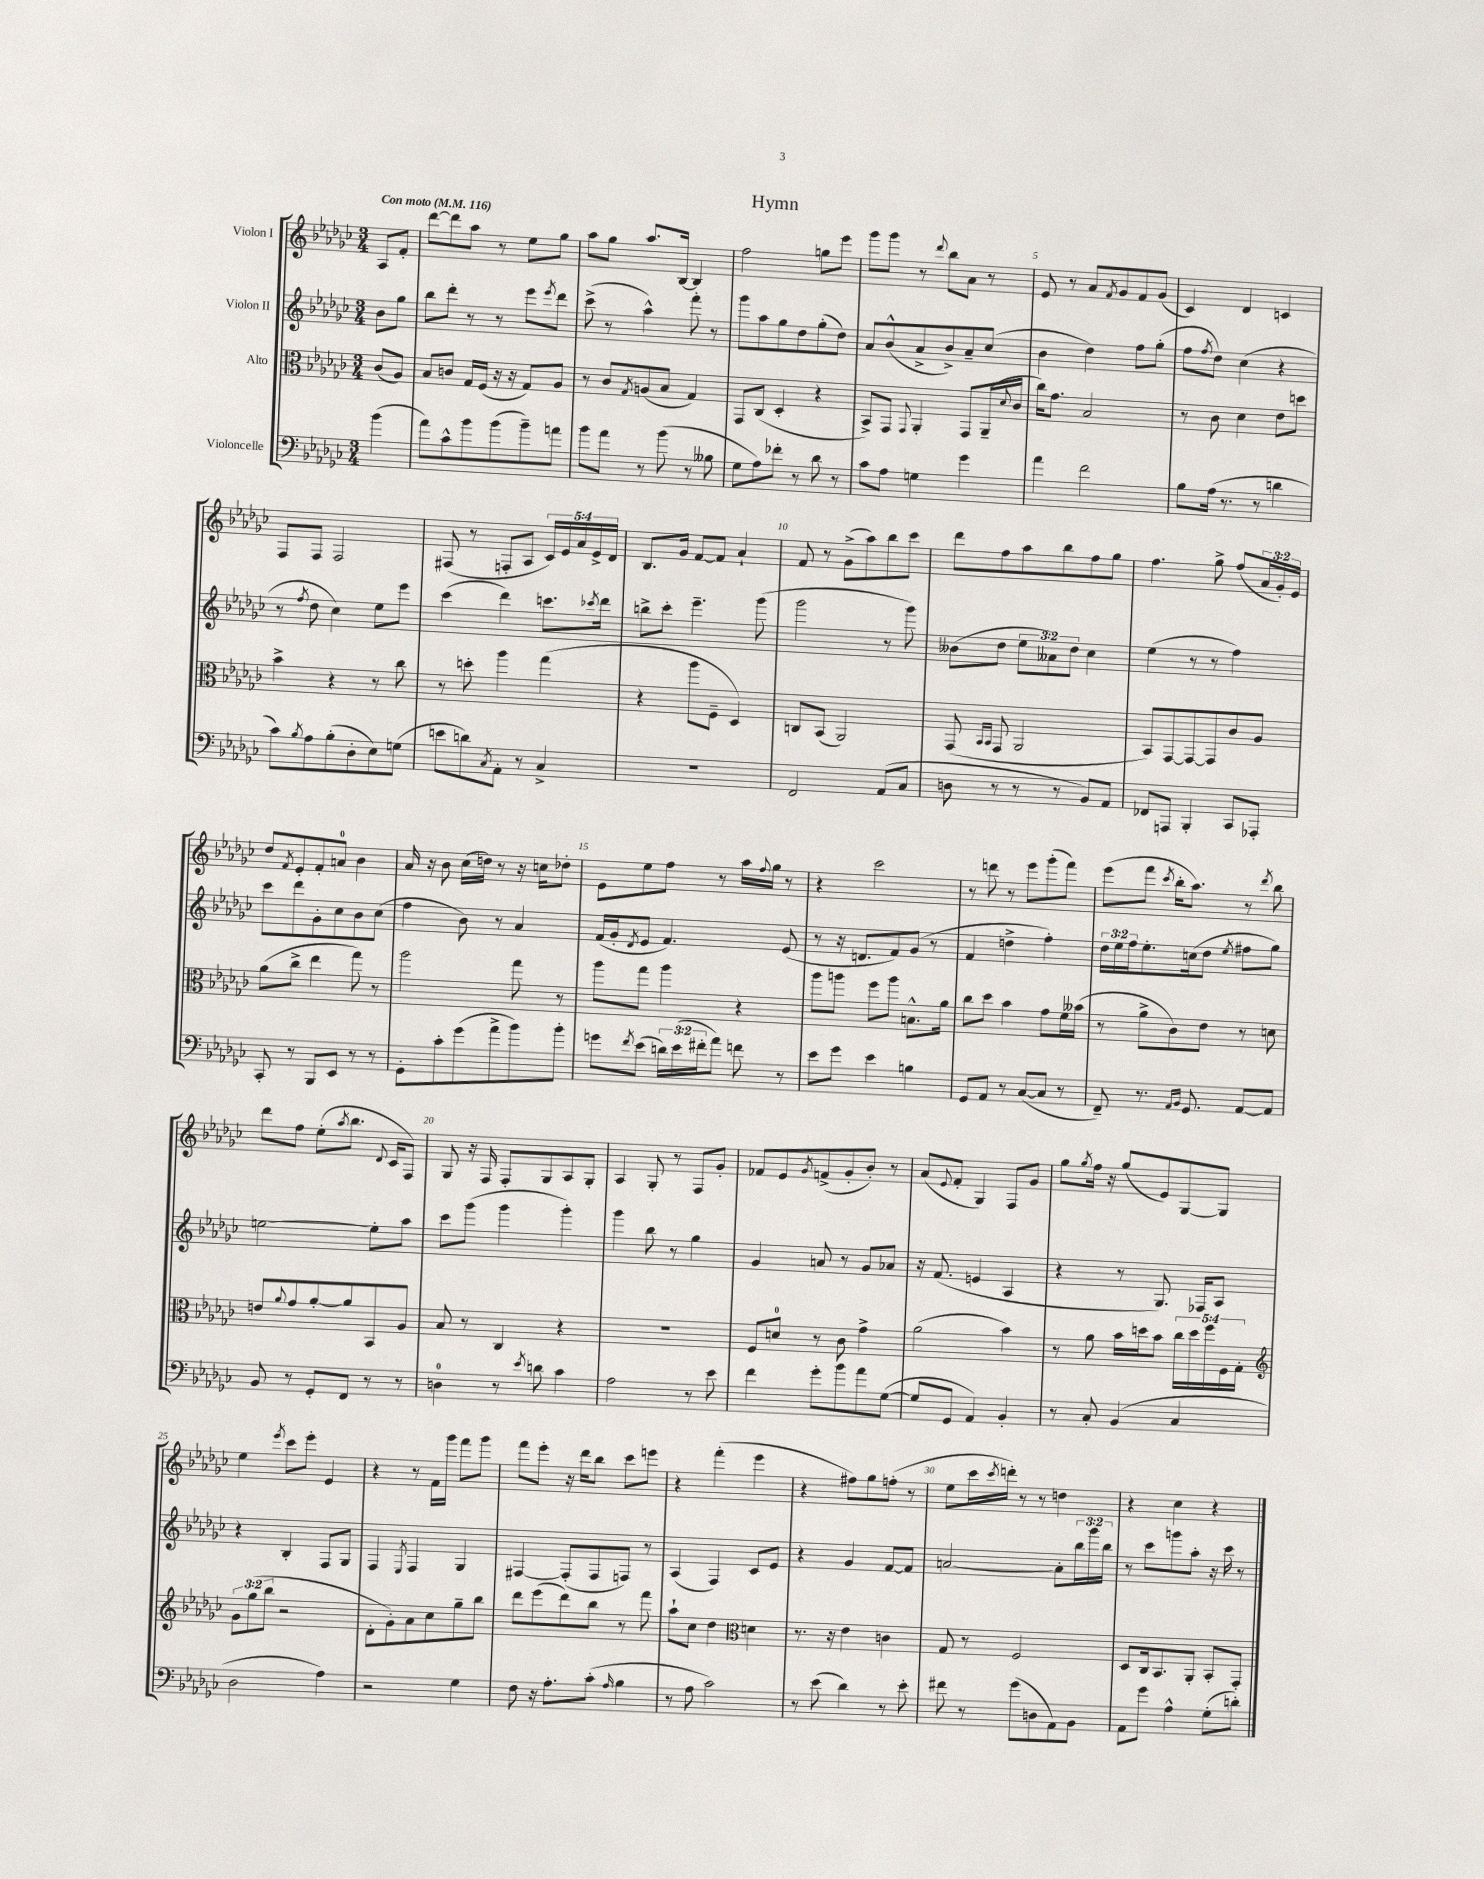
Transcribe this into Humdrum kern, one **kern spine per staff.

**kern	**kern	**kern	**kern
*part4	*part3	*part2	*part1
*staff4	*staff3	*staff2	*staff1
*I"Violoncelle	*I"Alto	*I"Violon II	*I"Violon I
*clefF4	*clefC3	*clefG2	*clefG2
*k[b-e-a-d-g-c-]	*k[b-e-a-d-g-c-]	*k[b-e-a-d-g-c-]	*k[b-e-a-d-g-c-]
*M3/4	*M3/4	*M3/4	*M3/4
*MM116	*MM116	*MM116	*MM116
=	=	=	=
!	!	!	!LO:TX:a:B:t=Con moto
(4b-\	(8c-/L	8b-\L	8A-/L
.	8A-/J)	8gg-\J	8f'/J
=1	=1	=1	=1
8a-\L)	8B-/L	8bb-\L	[8ddd-\L
8c-^^\	8cn/J	8ddd-'\J	8ddd-\]
8b-\	16G-/LL	8r	8aa-\J
.	(16F/JJ	.	.
(8b-\	16r	8r	8r
.	16r	.	.
8b-~\)	8G-/L)	8eee-\L	8ee-\L
.	.	8qeee-/	.
8an\J	8A-/J	8ddd-\J	8gg-\J
=2	=2	=2	=2
8b-\L	8r	(8ccc-^\	8aa-\L
8a-\J	8c-/L	8r	8gg-\J
.	8qG-/	.	.
8r	(8An/	4aa-^^\)	8.aa-/L
(8b-\	8B-/J	.	.
.	.	.	[16B-/Jk
8r	4G-/)	8fff'\	4B-/]
8B--X\	.	8r	.
=3	=3	=3	=3
8G-\L	8GG-/L	8ggg-\L	2ff\
8A-\)	(8C-/J	8aa-\	.
8f-X'\J	4D-'/	8gg-\	.
8r	.	8dd-\	.
8d-\	4r	(8gg-'\	8ggn\L
8r	.	8dd-\J)	8eee-\J
=4	=4	=4	=4
8c-\L	8BB-^/L)	8a-/L	8ggg-\L
8A-\J	8GG-/J	(8b-^^/	8ggg-\J
.	8qqGG-/	.	.
4Gn\	4AA-'/	8a-^/	8r
.	.	.	8qqddd-/
.	.	8b-^/)	8bb-\L
4g-\	8GG-/L	8a-~/	8a-\J
.	(16AA-~/L	(8cc-/J	8r
.	8qqd-/	.	.
.	16c-/JJ	.	.
=5	=5	=5	=5
4a-\	16cc-\KL)	4b-\	8e-/
.	8.g-\J	.	.
.	.	.	8r
2f\	2B-/	4dd-\)	8a-/L
.	.	.	8qf/
.	.	.	8g-/
.	.	8ff\L	8f/
.	.	(8gg-'\J	(8g-/J
=6	=6	=6	=6
8B-\L	8r	8ff\L	4c-/)
.	.	8qff/	.
(16A-\Jk	8c-\	8dd-\J)	.
8.r	.	.	.
.	4d-\	(4cc-\	4d-/
8r	.	.	.
4dn\	8e-\L	4r	4cn/
.	8ddn\J	.	.
!!LO:LB:g=z
=7	=7	=7	=7
8c-\L)	4b-^\	8r	8F/L
8qB-/	.	8qff/	.
8A-\	.	8dd-\	8F/J
(8B-'\	4r	4cc-\)	2F/
8D-'\	.	.	.
8E-\)	8r	8ee-\L	.
(8Gn\J	8cc-\	8eee-\J	.
=8	=8	=8	=8
8en\L	8r	(4ccc-\	(8F#X/
8dn\)	8ddn'\	.	8r
8qC-/	.	.	.
8AA-'\J	4aa-\	4ddd-\)	8Fn'/L
8r	.	.	8A-/J
4C-^/	(4gg-\	8.cccn\L	20c-/LL)
.	.	.	20e-/
.	.	.	20a-/
.	.	.	20e-^/
.	.	8qccc-X/	.
.	.	16ddd-\Jk	.
.	.	.	20d-/JJ
=9	=9	=9	=9
2.r	4r	8bbn^\L	8.B-/L
.	.	8ccc-'\J	.
.	.	.	16g-/Jk
.	8aa-\L	4.eee-~\	[8f/L
.	8F~\J	.	8f/J]
.	4D-/)	.	4a-`/
.	.	(8ggg-\	.
=10	=10	=10	=10
2FF/	8Cn/L	2ggg-\	8f/
.	(8BB-/J	.	8r
.	2AA-/)	.	(8g-^\L
.	.	.	8aa-\)
(8AA-/L	.	8r	8bb-\
8C-/J	.	8ggg-\)	8ccc-\J
=11	=11	=11	=11
8Dn\	(8GG-/	(8b--X\L	8ddd-\L
.	16qqBB-/LL	.	.
.	16qqBB-/JJ	.	.
8r	8GG-/	8dd-\J	8ff\
8r	2AA-/	12ee-\L	8aa-\
.	.	12a--X\)	.
8r	.	.	8bb-\
.	.	12dd-\J	.
8BB-/L)	.	4cc-\	8ff\
8AA-/J	.	.	8gg-\J
=12	=12	=12	=12
8FF-X/L	8BB-/L)	(4ee-\	4.ff\
8AAAn/J	[8GG-/	.	.
4BBB-'/	8GG-/_	8r	.
.	8GG-/]	8r	8gg-^\
8CC-/L	8c-/	4ff\)	(8ff/L
8AAA-X'/J	8A-/J	.	24a-/L
.	.	.	24g-'/)
.	.	.	24e-/JJ
!!LO:LB:g=z
=13	=13	=13	=13
8CC-'/	(8a-\L	8ccc-\L	8dd-/L
.	.	.	8qf/
8r	8cc-^\J	8ddd-\	8e-'/
8BBB-/L	4ee-\	8g-'\	8f'/
8EE-/J	.	8cc-\	8an/J
8r	8gg-\)	8b-\	4b-\
8r	8r	(8cc-\J	.
=14	=14	=14	=14
8GG-'\L	2aa-\	4ff\	16a-/
.	.	.	16r
8c-'\	.	.	8b-\
(8g-\	.	8b-\)	(16cc-\LL
.	.	.	16ddn\JJ)
8a-^\	.	8r	8r
8b-\)	8gg-\	4a-/	16r
.	.	.	16ccn\KL
8b-'\J	8r	.	8dd-X'\J
=15	=15	=15	=15
8gn\L	8aa-\L	(16f/LL	8e-\L
.	.	16g-'/J	.
8qf/	.	8qd-/	.
(8e-\J	8gg-\J	8e-/J	8ee-\
24dn\LL)	4aa-\	4.f/)	8ff\J
(24e-\	.	.	.
24f#X'\J	.	.	.
8a-\J)	.	.	8r
8fn\	4r	.	16aa-\LL
.	.	.	8qqff/
.	.	.	16gg-\JJ
8r	.	(8e-/	8r
=16	=16	=16	=16
8e-\L	8aa-\L	8r	4r
8g-\J	8aan\J	16r	.
.	.	8.dn/L	.
4e-\	8ff\L	.	2ccc-\
.	8aa\J	8f/)	.
4Bn\	8.Bn^^\L	(8g-/J	.
.	.	8r	.
.	16a-\Jk	.	.
=17	=17	=17	=17
8GG-/L	8cc-\L	4f/	8r
8AA-/J	8dd-\J	.	8dddn\
8r	4b-\	4ddn^\	8r
([8C-/L	.	.	8eee-\L
8C-/J]	8g-\L	4ff'\)	(8ggg-'\
8r	16f\L	.	8fff\J)
.	(16b--X\JJ	.	.
=18	=18	=18	=18
8FF~/)	8r	24dd-\LL	(8eee-\L
.	.	24ee-\	.
.	.	24ff\J	.
8.r	8a-^\L	8.ee-'\	8fff\J
.	.	.	8qccc-/
.	8c-\)	.	16bb-'\KL
16qqAA-/LL	.	.	.
16qqBB-/JJ	.	.	.
8.GG-/	.	(16ccn\k	8.aa-\J)
.	8e-\J	8dd-\J	.
.	.	8qee-/	.
[8AA-/L	8r	8ff#X\L	8r
.	.	.	8qddd-/
8AA-/J]	8dn\	8gg-\J)	8bb-\
!!LO:LB:g=z
=19	=19	=19	=19
8BB-/	8en/L	[2een\	8ddd-\L
.	8qqa-/	.	.
8r	8g-/	.	8ff\J
8GG-'/L	[8a-'/	.	(8ee-'\L
.	.	.	8qaa-/
8FF/J	8a-/]	.	8.bb-\J
8r	8BB-/	8ee'\L]	.
.	.	.	8qqd-/
.	.	.	16c-/KL
8r	8A-/J	8aa-\J	8F/J)
=20	=20	=20	=20
4Dn\	8B-/	8ccc-\L	8G-/
.	8r	(8ggg-\J	16r
.	.	.	16F/
8r	4C-/	4ggg-\	8F'/L
8qe-/	.	.	.
8dn\	.	.	8G-/
4c-\	4r	4ggg-'\)	8A-/
.	.	.	8G-'/J
=21	=21	=21	=21
2A-\	2.r	4ggg-\	4A-/
.	.	8bb-\	8G-'/
.	.	8r	8r
8r	.	4gg-\	8F/L
8e-\	.	.	8g-'/J
=22	=22	=22	=22
4f\	8F/L	4g-/	8f-X/L
.	8dn/J	.	8e-/
.	.	.	8qg-/
8g-'\L	8r	8an/	(8fn^/
8b-\	8c-\	8r	8g-'/
8a-\	4g-^\	8g-/L	8b-'/J)
([8G-\J	.	8a-X/J	8r
=23	=23	=23	=23
8G-/L]	(2a-\	16r	(8a-/L
.	.	(8.f/	.
.	.	.	8qqe-/
8GG-/J	.	.	8f'/J
4AA-/)	.	4en/	4G-/)
4BB-'/	4b-\)	4A-/	8F/L
.	.	.	8g-/J
=24	=24	=24	=24
8r	8r	4r	8gg-\L
.	.	.	8qgg-/
8C-'/	8a-\	.	16ff\Jk
.	.	.	16r
(4BB-/	16b-\LL	8r	(8gg-/L
.	16ddn\J	.	.
.	8b-\J	8.G-/)	8e-/)
4C-/	20cc-\LL	.	[8G-/
.	20dd\	.	.
.	.	16F-X/KL	.
.	20ff\	.	.
.	.	8A-/J	8G-/J]
.	20F\	.	.
.	20G-'\JJ	.	.
!!LO:LB:g=z
=25	=25	=25	=25
*	*clefG2	*	*
2D-\	12g-\L	4r	4ee-\
.	(12gg-\	.	.
.	12bb-\J	.	.
.	.	.	8qeee-/
.	2r	4B-'/	8ccc-\L
.	.	.	8eee-'\J
4A-\)	.	8F/L	4e-/
.	.	8G-/J	.
=26	=26	=26	=26
2r	8d-'\L	4F/	4r
.	8g-'\)	.	.
.	.	8qE-/	.
.	8a-\	4F/	8r
.	8cc-\	.	16f\LL
.	.	.	16ggg-\JJ
4G-\	8gg-~\	4G-/	8fff\L
.	8bb-\J	.	8ggg-\J
=27	=27	=27	=27
8F\	8ddd-\L	[4F#X/	8fff\L
16r	(8eee-\	.	8eee-'\J
8.A-'\L	.	.	.
.	8ddd-\)	(8F#'/L]	16r
.	.	.	16ddd-\KL
(8c-'\J	8bb-\J	8F#/	8bb-\J
16qqA-/	.	.	.
4B-\	8r	8Fn/J)	8ccc-\L
.	8fff\	8r	8eeen\J
=28	=28	=28	=28
8r	8aa-`\L	(4A-/	4r
8A-\	8cc-\J	.	.
2c-\)	4dd-\	4F/)	(4fff'\
*	*clefC3	*	*
.	4dn\	8c-/L	4eee-\
.	.	8e-/J	.
=29	=29	=29	=29
8r	8.r	4r	4r
(8e-\	.	.	.
.	16r	.	.
4d-\)	4e-\	4g-/	8ff#X\L)
.	.	.	8gg-\
8r	4cn\	[8f/L	(8ffn'\J
8e-'\	.	8f/J]	8r
=30	=30	=30	=30
8f#X\	8G-/	[2an/	8ee-\L
8r	8r	.	16ccc-\L
.	.	.	8qccc-/
.	.	.	16dddn'\JJ)
(8g-\L	2F/	.	8r
8Dn\	.	.	8r
8AA-\)	.	8a'\L]	4ddn\
8BB-\J	.	24bb-\L	.
.	.	24ggg-\	.
.	.	24bb-\JJ	.
=31	=31	=31	=31
8AA-\L	8D-/L	8r	4r
8g-\J	16C-/k	8ccc-\L	.
.	8.BB-/	.	.
4A-^^\	.	8gggn\	4cc-\
.	8AA-'/J	8aa-'\J	.
(8G-'\L	8BB-'/L	16r	4r
.	.	16ccc-\	.
8dn'\J)	8GG-'/J	8r	.
==	==	==	==
*-	*-	*-	*-
